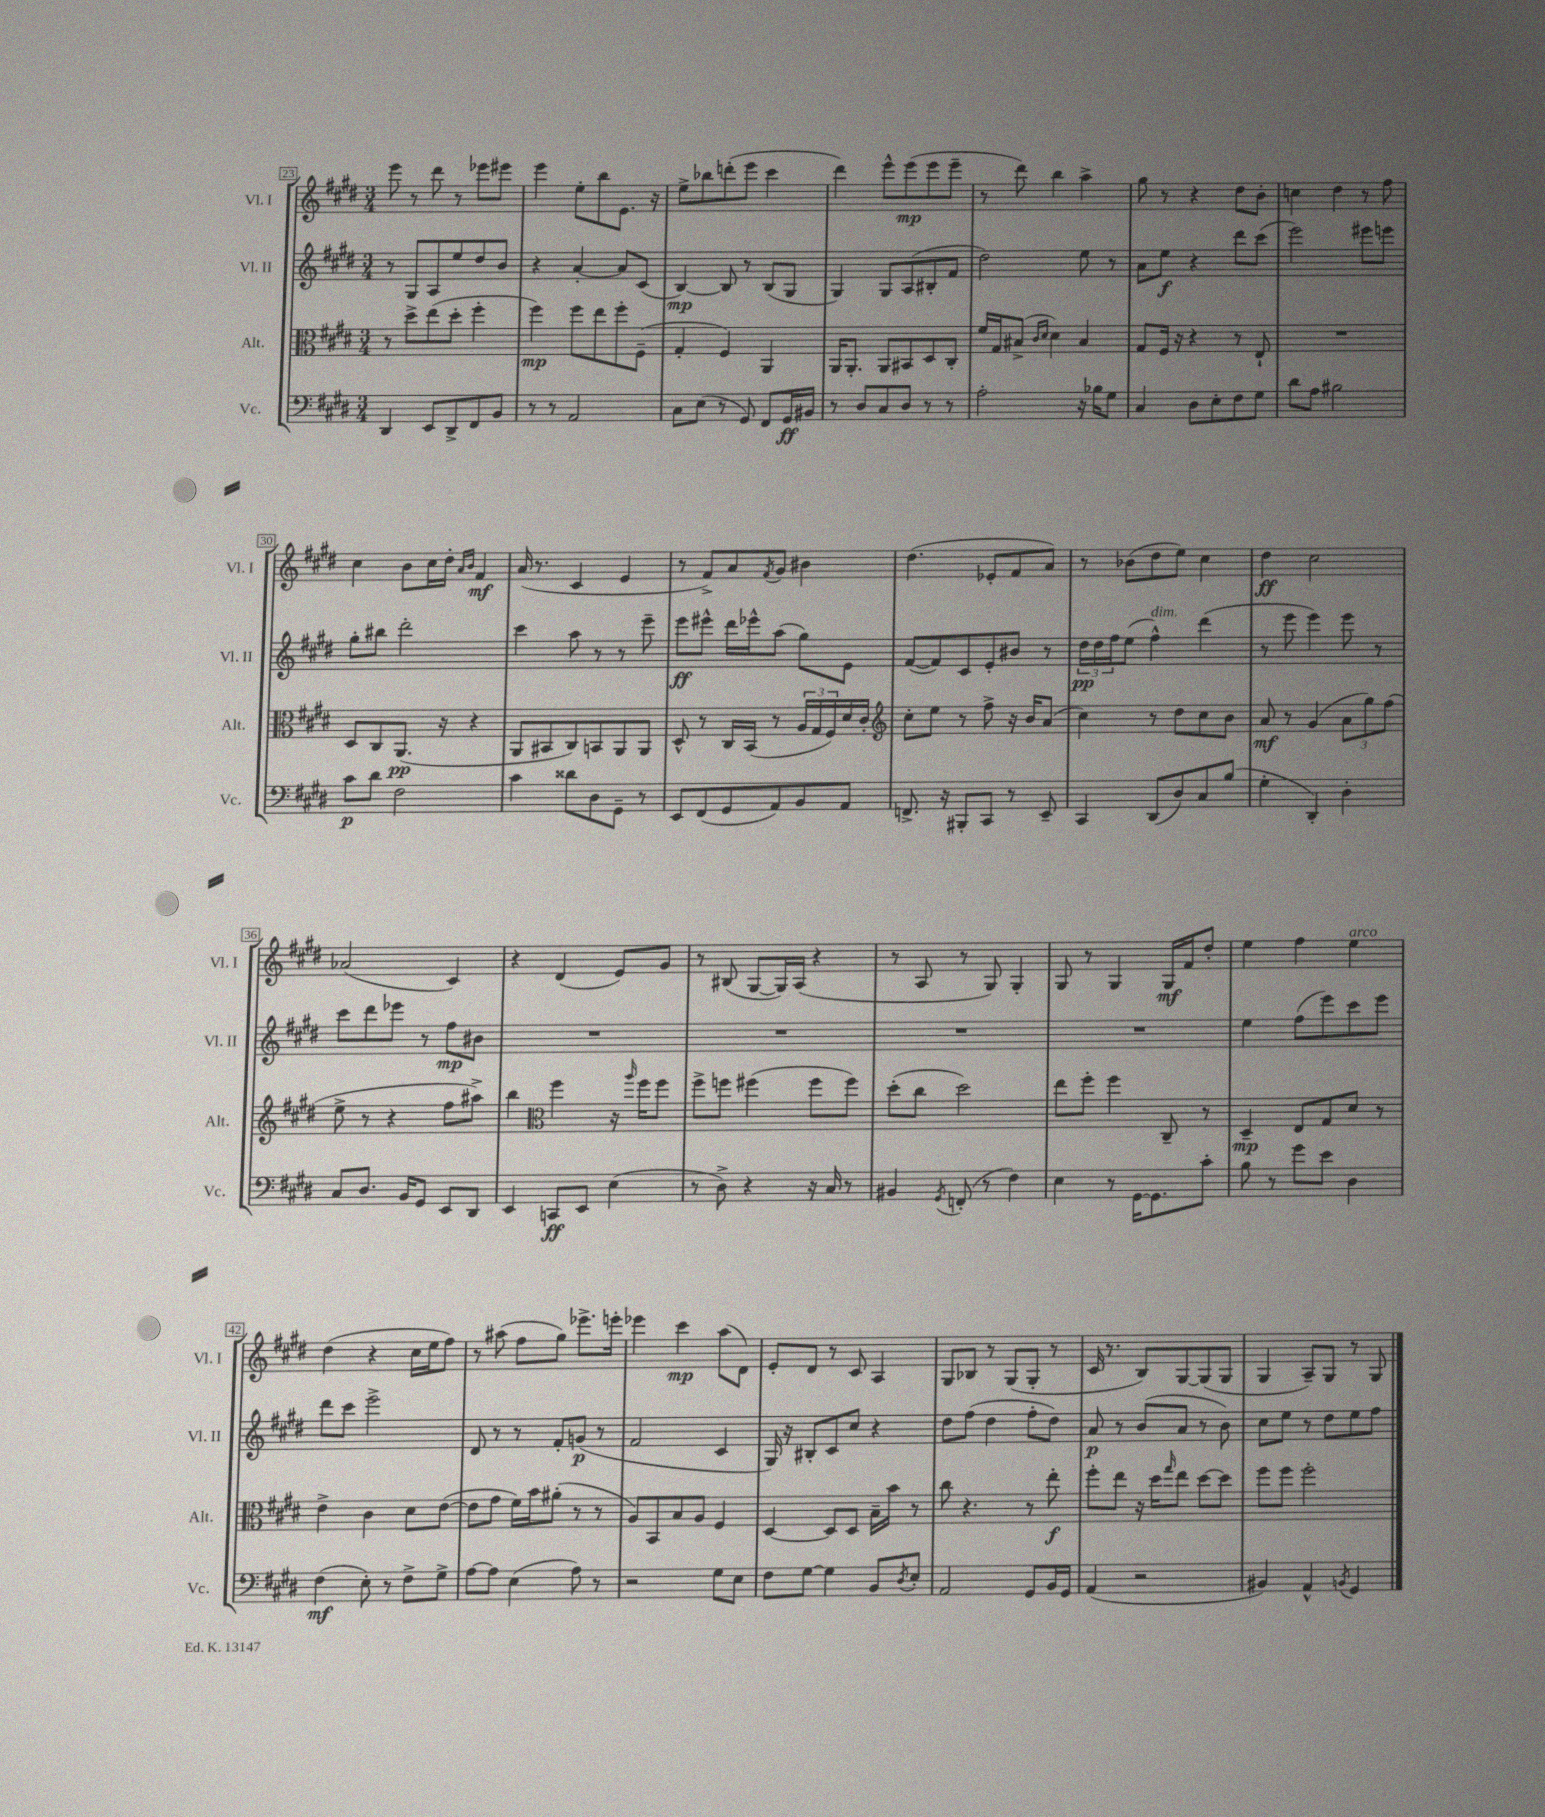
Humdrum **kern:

**kern	**kern	**kern	**kern
*staff4	*staff3	*staff2	*staff1
*clefF4	*clefC3	*clefG2	*clefG2
*k[f#c#g#d#]	*k[f#c#g#d#]	*k[f#c#g#d#]	*k[f#c#g#d#]
*M3/4	*M3/4	*M3/4	*M3/4
4DD#	8r	8r	8eee
.	8dd#^	8G#	8r
8EE	(8ee	8A	8ddd#
8DD#^	8dd#'	8ee	8r
8FF#	4ff#'	8dd#	8eee-
8BB	.	8b	8eee#
=	=	=	=
8r	4ff#)	4r	4eee
8r	.	.	.
2AA	8ff#	[4a'	8ee'
.	8ee	.	8bb
.	8ff#'	8a]	8.e
.	(8F#~	(8c#	.
.	.	.	16r
=	=	=	=
8C#	4G#'	[4B)	8ee^
(8E	.	.	8bb-
8r	4F#)	8B]	(8ddd'
8GG#)	.	8r	8eee
8FF#	4AA	(8B	4ccc#
16GG#	.	8G#	.
16BB#	.	.	.
=	=	=	=
8r	16AA	4G#)	4ddd#)
.	8.AA'	.	.
8D#	.	.	.
8C#	8AA	8G#	8eee^^
8D#	8BB#	(8A	(8eee
8r	8D#	8B#'	8eee
8r	8C#'	8f#	8eee~
=	=	=	=
2A'	16f#	2dd#)	8r
.	16G#	.	.
.	(8B#^	.	8ddd#)
.	16qqc#	.	.
.	16qqd#	.	.
.	4d#)	.	4bb
16r	4B#	8ee	4aa^
16B-	.	.	.
8G#	.	8r	.
=	=	=	=
4C#	8G#	8a	8gg#
.	16F#	8ee	8r
.	16r	.	.
8D#	4r	4r	4r
8E'	.	.	.
8F#	8r	8ddd#	8dd#
8G#	8E`	(8ccc#	8b'
=	=	=	=
8d#	2.r	2eee)	4cc
8A	.	.	.
2B#	.	.	4dd#
.	.	8eee#	8r
.	.	8eee	8ff#
=	=	=	=
8c#	8D#	8gg#'	4cc#
8d#	8C#	8bb#	.
2F#	(8.AA	2ddd#'	8b
.	.	.	16cc#
.	16r	.	16dd#'
.	.	.	16qqa
.	.	.	16qqb
.	4r	.	4f#
=	=	=	=
4c#	8AA	4ccc#	(16a
.	.	.	8.r
.	8BB#	.	.
8d##	8C#)	8aa	4c#
8D#	8BB	8r	.
8GG#~	8AA	8r	4e
8r	8AA	8eee~	.
=	=	=	=
8EE	8D#^^	8eee	8r
(8FF#	8r	8eee#^^	8f#^)
8GG#	16C#	16ddd#	8a
.	(16BB	16eee-^^	.
.	.	.	8qf#
8AA)	8r	(8aa	8g#
8BB	24A	8gg#)	4b#
.	24G#	.	.
.	24F#)	.	.
8AA	16d#	8e	.
.	16c#'	.	.
=	=	=	=
*	*clefG2	*	*
8.FF^	8cc#'	([8f#	(4.dd#
.	8ee	8f#])	.
16r	.	.	.
8BBB#'	8r	8c#	.
8CC#	8ff#^	8e'	8e-'
8r	16r	8b#	8f#
.	16b	.	.
8EE~	(8a	8r	8a)
=	=	=	=
4CC#	4cc#)	24dd#	8r
.	.	24dd#	.
.	.	24ff#	.
.	.	(8ee	(8b-
(8DD#	8r	4ff#^^)	8dd#
8D#)	8dd#	.	8ee)
8C#	8cc#	(4ddd#	4cc#
(8B	8b	.	.
=	=	=	=
4G#'	8a	8r	4dd#
.	8r	8eee	.
4DD#')	(4g#	4eee)	2cc#
4D#'	12a	8eee	.
.	12gg#)	.	.
.	.	8r	.
.	(12ff#	.	.
=	=	=	=
8C#	8ee^	8ccc#	(2a-
8.D#	8r	8ddd#	.
.	4r	8eee-	.
16BB	.	.	.
8GG#	.	8r	.
8EE	8ff#	8ff#	4c#)
8DD#	8aa#^)	8b#	.
=	=	=	=
4EE	4bb	2.r	4r
*	*clefC3	*	*
8CC	4ff#	.	(4d#
8EE	.	.	.
(4E	16r	.	8e)
.	16qqaa	.	.
.	16ff#	.	.
.	8ff#	.	8g#
=	=	=	=
8r	8ff#^	2.r	8r
8D#^)	8ff	.	(8B#
4r	(4ff#	.	[8G#
.	.	.	16G#])
.	.	.	(16A
16r	8ff#	.	4r
16C#	.	.	.
8r	8ff#)	.	.
=	=	=	=
4BB#	(8dd#'	2.r	8r
.	8cc#	.	8A
8qGG#	.	.	.
(8FF'	2dd#)	.	8r
8r	.	.	8G#)
4F#)	.	.	4G#'
=	=	=	=
4E	8ee	2.r	8G#
.	8ff#'	.	8r
8r	4ff#	.	4G#
[16GG#	.	.	.
8.GG#]	.	.	.
.	8C#~	.	16G#
.	.	.	16f#
8c#'	8r	.	8dd#'
=	=	=	=
8B	4D#~	4ee	4ee
8r	.	.	.
8g#	8E	(8ff#	4ff#
8e	8G#	8eee)	.
4D#	8d#	8ccc#	4ee
.	8r	8eee	.
=	=	=	=
(4F#	4e^	8ddd#	(4dd#
.	.	8ccc#	.
8E')	4c#	2eee^	4r
8r	.	.	.
8F#^	8d#	.	16cc#
.	.	.	16ee
8G#^	([8e	.	8ff#)
=	=	=	=
[8A	8e]	8d#	8r
8A]	8g#	8r	(8aa#
(4E	16f#)	8r	8ff#
.	16b	.	.
.	(8a#'	8f#'	8gg#)
8A)	8r	(8g	8.eee-^
8r	8r	8r	.
.	.	.	16eee'
=	=	=	=
2r	8A)	2f#	4eee-
.	8BB	.	.
.	8B	.	4ccc#
.	8A	.	.
8G#	4F#	4c#	(8aa
8E	.	.	8d#)
=	=	=	=
8F#	[4D#	16G#)	8e'
.	.	16r	.
[8G#	.	8B#'	8d#
4G#]	8D#]	8c#	8r
.	8D#	8cc#	8c#
8BB	16B~	4r	4A
.	16b	.	.
8qD#	.	.	.
8E'	8r	.	.
=	=	=	=
2AA	8cc#	8dd#	8G#
.	4.r	(8ff#	8B-
.	.	4dd#	8r
.	.	.	(8G#
8GG#	8r	8ff#'	8G#'
16BB	8ee'	8dd#)	8r
16GG#	.	.	.
=	=	=	=
(4AA	8ff#'	8a	16c#
.	.	.	8.r
.	8ee	8r	.
2r	16r	(8b	8B)
.	16dd#	.	.
.	16qqgg#	.	.
.	8ee	8a	[8G#
.	[8dd#	8r	(8G#]
.	8dd#]	8b)	8G#
=	=	=	=
4BB#)	8ff#	8cc#	4G#
.	8ff#	8ee	.
4AA^^	2ff#'	8r	8A~)
.	.	8dd#	8G#
8qBB	.	.	.
4GG#	.	8ee	8r
.	.	8ff#	8G#
==	==	==	==
*-	*-	*-	*-
